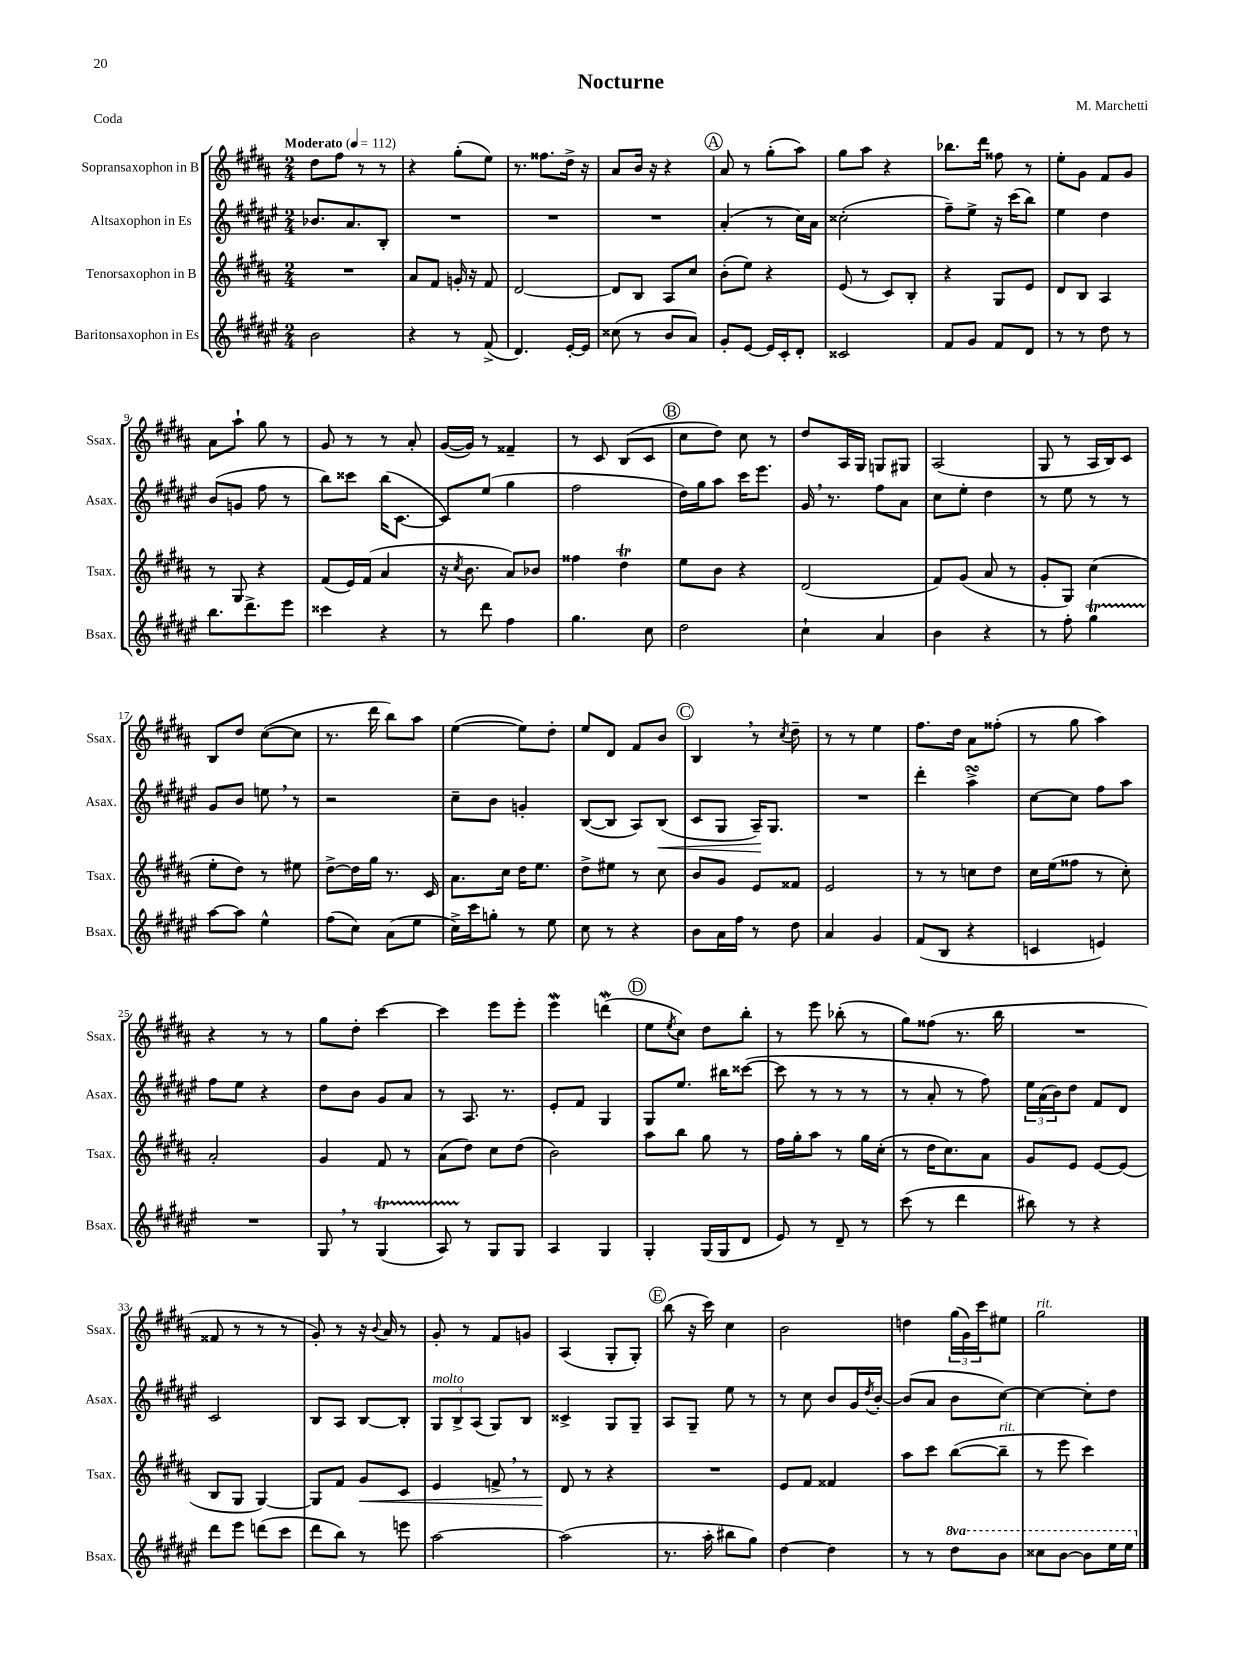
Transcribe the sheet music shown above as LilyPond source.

\header { title = "Nocturne" composer = "M. Marchetti" piece = "Coda" }
<<
\new StaffGroup <<
\new Staff = "s0" \with { instrumentName = "Sopransaxophon in B" shortInstrumentName = "Ssax." } {
    \clef treble \key b \major \numericTimeSignature \time 2/4 \tempo "Moderato" 4 = 112
    dis''8 fis''8 r8 r8 |
    r4 gis''8-.( e''8) |
    r8. fisis''8. dis''16-> r16 |
    ais'8 b'16 r16 r4 |
    \mark \markup { \circle "A" } ais'8 r8 gis''8-.( ais''8) |
    gis''8 ais''8 r4 |
    bes''8. dis'''16 fisis''8 r8 |
    e''8-. gis'8 fis'8 gis'8 |
    ais'8 ais''8-! gis''8 r8 |
    gis'8 r8 r8 ais'8-. |
    gis'16~( gis'16) r8 fisis'4-- |
    r8 cis'8 b8( cis'8 |
    \mark \markup { \circle "B" } cis''8 dis''8) cis''8 r8 |
    dis''8 ais16 gis16 g8 gis8 |
    ais2( |
    gis8 r8 ais16 b16) cis'8 |
    b8 dis''8 cis''8~( cis''8 |
    r8. dis'''16 b''8) ais''8 |
    e''4~( e''8) dis''8-. |
    e''8 dis'8 fis'8 b'8 |
    \mark \markup { \circle "C" } b4 \breathe r8 \acciaccatura { cis''8 } dis''8-- |
    r8 r8 e''4 |
    fis''8. dis''16 ais'8 fisis''8-.( |
    r8 gis''8 ais''4) |
    r4 r8 r8 |
    gis''8 dis''8-. cis'''4~ |
    cis'''4 e'''8 e'''8-. |
    e'''4\mordent d'''4\mordent( |
    \mark \markup { \circle "D" } e''8 \acciaccatura { e''8 } cis''8) dis''8 b''8-. |
    r8 e'''8 bes''8-.( r8 |
    gis''8) fisis''8( r8. b''16 |
    R2 |
    fisis'8 r8 r8 r8 |
    gis'8-.) r8 r16 \appoggiatura { b'8 } ais'16 r8 |
    gis'8-. r8 fis'8 g'8 |
    ais4( gis8-. gis8-.) |
    \mark \markup { \circle "E" } b''8( r16 cis'''16) cis''4 |
    b'2 |
    d''4 \tuplet 3/2 { gis''16( gis'16) cis'''16 } eis''8 |
    gis''2^\markup { \italic "rit." } \bar "|." |
}
\new Staff = "s1" \with { instrumentName = "Altsaxophon in Es" shortInstrumentName = "Asax." } {
    \clef treble \key fis \major \numericTimeSignature \time 2/4
    bes'8. ais'8. b8-. |
    R2 |
    R2 |
    R2 |
    \mark \markup { \circle "A" } ais'4-.( r8 cis''16) ais'16 |
    cisis''2-.( |
    fis''8--) eis''8-> r16 cis'''16( b''8) |
    eis''4 dis''4 |
    b'8( g'8 fis''8 r8 |
    b''8) cisis'''8 b''16( cis'8.~ |
    cis'8) eis''8( gis''4 |
    fis''2 |
    \mark \markup { \circle "B" } dis''16) gis''16 ais''8 cis'''16 eis'''8. |
    gis'16 \breathe r8. fis''8 ais'8 |
    cis''8 eis''8-. dis''4 |
    r8 eis''8 r8 r8 |
    gis'8 b'8 e''8 \breathe r8 |
    r2 |
    cis''8-- b'8 g'4-. |
    b8~( b8 ais8) b8\<( |
    \mark \markup { \circle "C" } cis'8 gis8 ais16--\!) gis8. |
    R2 |
    dis'''4-. ais''4->\turn |
    cis''8~ cis''8 fis''8 ais''8 |
    fis''8 eis''8 r4 |
    dis''8 b'8 gis'8 ais'8 |
    r8 ais8. r8. |
    eis'8-. fis'8 gis4 |
    \mark \markup { \circle "D" } gis8 eis''8. bis''16 cisis'''8~( |
    cisis'''8 r8 r8 r8 |
    r8 ais'8-. r8 fis''8) |
    \tuplet 3/2 { eis''16 ais'16( b'16) } dis''8 fis'8 dis'8 |
    cis'2 |
    b8 ais8 b8~ b8-. |
    \tuplet 3/2 { gis8^\markup { \italic "molto" } b8-> ais8( } gis8) b8 |
    cisis'4-> gis8 gis8-- |
    \mark \markup { \circle "E" } ais8 gis8-- eis''8 r8 |
    r8 cis''8 b'8 gis'16 \acciaccatura { dis''8 } b'16~-. |
    b'8( ais'8 b'8 cis''8~) |
    cis''4~ cis''8-. dis''8 \bar "|." |
}
\new Staff = "s2" \with { instrumentName = "Tenorsaxophon in B" shortInstrumentName = "Tsax." } {
    \clef treble \key b \major \numericTimeSignature \time 2/4
    R2 |
    ais'8 fis'8 g'16-. r16 fis'8 |
    dis'2~ |
    dis'8 b8 ais8 cis''8 |
    \mark \markup { \circle "A" } b'8-.( e''8) r4 |
    e'8( r8 cis'8) b8-. |
    r4 gis8 e'8 |
    dis'8 b8 ais4 |
    r8 gis8 r4 |
    fis'8( e'16) fis'16( ais'4 |
    r16 \acciaccatura { cis''8 } b'8. ais'8) bes'8 |
    fisis''4 dis''4\trill |
    \mark \markup { \circle "B" } e''8 b'8 r4 |
    dis'2( |
    fis'8) gis'8( ais'8 r8 |
    gis'8-. gis8) cis''4( |
    e''8-. dis''8) r8 eis''8 |
    dis''8~-> dis''16 gis''16 r8. cis'16 |
    ais'8. cis''16 dis''16 e''8. |
    dis''8-> eis''8 r8 cis''8 |
    \mark \markup { \circle "C" } b'8 gis'8 e'8 fisis'8 |
    e'2 |
    r8 r8 c''8 dis''8 |
    cis''16 e''16( fisis''8 r8 cis''8-.) |
    ais'2-. |
    gis'4 fis'8 r8 |
    ais'8( dis''8) cis''8 dis''8( |
    b'2) |
    \mark \markup { \circle "D" } ais''8 b''8 gis''8 r8 |
    fis''16 gis''16-. ais''8 r8 gis''16 cis''16-.( |
    r8 dis''16 cis''8.) ais'8 |
    gis'8 e'8 e'8~ e'8( |
    b8 gis8 gis4~) |
    gis8 fis'8 gis'8\< cis'8 |
    e'4 f'8-> \breathe r8 |
    dis'8\! r8 r4 |
    \mark \markup { \circle "E" } R2 |
    e'8 fis'8 fisis'4 |
    ais''8 cis'''8 b''8~( b''8--^\markup { \italic "rit." } |
    r8 e'''8 cis'''4) \bar "|." |
}
\new Staff = "s3" \with { instrumentName = "Baritonsaxophon in Es" shortInstrumentName = "Bsax." } {
    \clef treble \key fis \major \numericTimeSignature \time 2/4 \set Staff.ottavationMarkups = #ottavation-simple-ordinals
    b'2 |
    r4 r8 fis'8->( |
    dis'4.) eis'16~-. eis'16 |
    cisis''8( r8 b'8 ais'8) |
    \mark \markup { \circle "A" } gis'8-. eis'8~ eis'16 cis'16-. dis'8-. |
    cisis'2 |
    fis'8 gis'8 fis'8 dis'8 |
    r8 r8 dis''8 r8 |
    b''8. dis'''8.-> eis'''8 |
    cisis'''4 r4 |
    r8 dis'''8 fis''4 |
    gis''4. cis''8 |
    \mark \markup { \circle "B" } dis''2 |
    cis''4-! ais'4 |
    b'4 r4 |
    r8 fis''8-. gis''4\startTrillSpan |
    ais''8~\stopTrillSpan ais''8 eis''4-^ |
    fis''8( cis''8) ais'8( eis''8 |
    cis''16->) cis'''16 g''8-. r8 eis''8 |
    cis''8 r8 r4 |
    \mark \markup { \circle "C" } b'8 ais'16 fis''16 r8 dis''8 |
    ais'4 gis'4 |
    fis'8( b8 r4 |
    c'4 e'4) |
    R2 |
    gis8 \breathe r8 gis4\startTrillSpan( |
    ais8) r8\stopTrillSpan gis8 gis8 |
    ais4 gis4 |
    \mark \markup { \circle "D" } gis4-. gis16( gis16 dis'8 |
    eis'8) r8 dis'8-- r8 |
    cis'''8( r8 dis'''4 |
    bis''8) r8 r4 |
    dis'''8 eis'''8 d'''8( cis'''8 |
    dis'''8 b''8) r8 e'''8 |
    ais''2~ |
    ais''2( |
    \mark \markup { \circle "E" } r8. ais''16-. bis''8 gis''8) |
    dis''4~ dis''4 |
    r8 r8 \ottava #1 dis'''8 b''8 |
    cisis'''8 b''8~ b''8 eis'''16 eis'''16 \ottava #0 \bar "|." |
}
>>
>>
